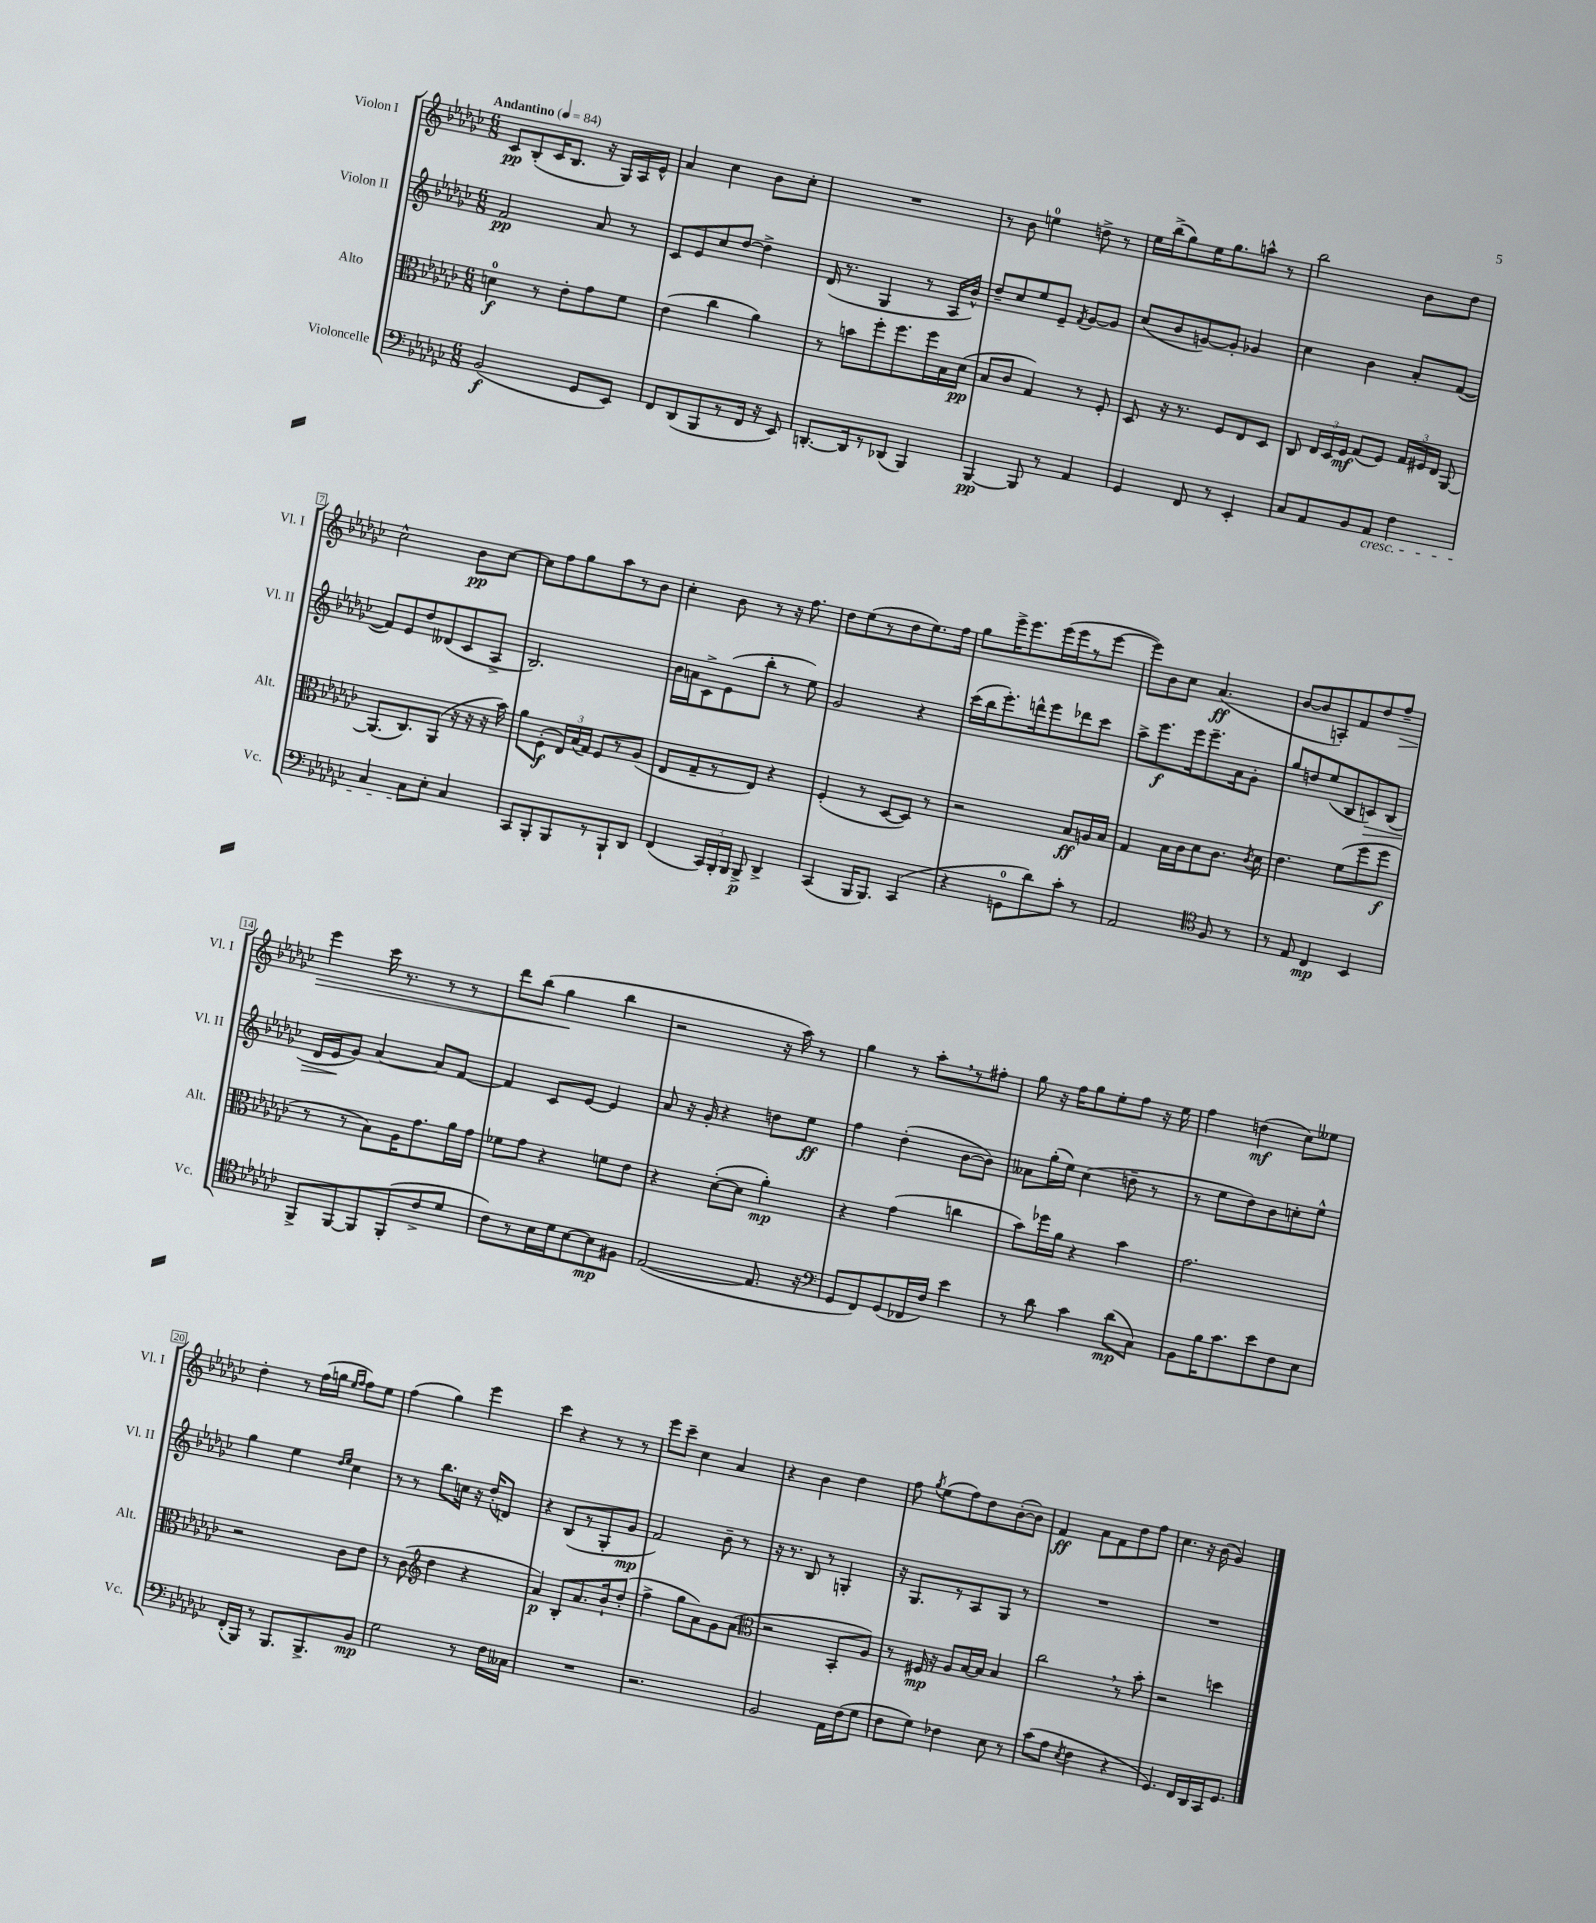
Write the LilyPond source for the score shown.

<<
\new StaffGroup <<
\new Staff = "s0" \with { instrumentName = "Violon I" shortInstrumentName = "Vl. I" } {
    \clef treble \key ges \major \numericTimeSignature \time 6/8 \tempo "Andantino" 4 = 84
    \autoBeamOff ces'8[\pp bes8-.( ces'16 bes8.] r16 ges16[) aes16 ees'16]-^ |
    aes'4 ces''4 bes'8[ ces''8]-. |
    R2. |
    r8 bes'8 e''4-0 d''8-> r8 |
    ees''16[ bes''16->( ges''8) ees''16 ges''8. a''8]-^ r8 |
    bes''2 bes'8[ des''8] |
    ces''2-^ bes'8[\pp ces''8]~ |
    ces''8[ f''8 ges''8 aes''8 r8 bes'8] |
    ces''4-. bes'8 r8 r16 f''8. |
    des''8[ ees''8( r8 des''8 ees''8.) f''16] |
    ges''8[ ees'''16-> ees'''8. ees'''16( ees'''16 r8 ees'''8]~ |
    ees'''8[) bes'8 ces''8] aes'4.\ff( |
    bes'8[~ bes'8 a8-.) f'8 des''8 f''8]--\> |
    ees'''4 ces'''16 r8. r8 r8 |
    des'''8[ bes''8]( ges''4\! bes''4 |
    r2 r16 aes''16) r8 |
    ges''4 r8 aes''8[-. \breathe r8 fis''8]-. |
    ges''8 r16 f''16[ ges''8 ees''8-. f''8] r16 ees''16 |
    f''4 d''4\mf( ces''8[) eeses''8] |
    des''4-. r8 f''16[( g''16] \grace { ees''16[ f''16] } f''8[) ees''8] |
    f''4( ges''4) ees'''4 |
    ces'''4 r4 r8 r8 |
    ees'''8[ ces'''8]-- ces''4 aes'4 |
    r4 bes'4 des''4 |
    f''8 \acciaccatura { ges''8 } ees''8[( f''8) des''8 bes'8~-.( bes'8]) |
    f'4\ff aes'8[ f'8 des''8 f''8] |
    ces''4. r16 bes'16( ges'4) \bar "|." |
}
\new Staff = "s1" \with { instrumentName = "Violon II" shortInstrumentName = "Vl. II" } {
    \clef treble \key ges \major \numericTimeSignature \time 6/8
    \autoBeamOff f'2\pp aes'8 r8 |
    ces'8[ ees'8 ces''8 des''8]~ des''4-> |
    des'16( r8. ges4 r8 aes16[ bes'16]-^) |
    des''8[-- ces''8 ees''8 ees'8]-- \acciaccatura { f'8 } ges'8[~ ges'8] |
    ces''8[( bes'8 g'8~) g'8]-. ges'4 |
    ces''4 bes'4 aes'8[-. f'8]~( |
    f'8[) ees'8 des''8 deses'8( ces'8 aes8]-> |
    bes2.) |
    bes'16[ a'16 ces'8-> ees'8( bes''8]-. r8 ees''8) |
    ges'2 r4 |
    ces'''16[( bes''16 ees'''8.-.) d'''16-^ ees'''8 des'''8 ces'''8] |
    aes''8[-> ees'''8.\f ees'''16 ees'''8.-- aes'16 ges'8]-. |
    ges''8[ d''8 ees''8( bes8 c'8\>) bes8]( |
    des'16[ ees'16\! ges'8]) aes'4~ aes'8[ f'8]~ |
    f'4 ces'8[ ees'8]~ ees'4 |
    aes'8 r16 ges'16-. r4 d''8[ ees''8]\ff |
    f''4 des''4-.( bes'8[~ bes'8]) |
    aeses'8[ ges''16-.( ees''16]) ces''4( d''8-- r8 |
    r8 ees''8[ des''8) bes'8 c''8-. ees''8]-^ |
    ges''4 ees''4 \grace { des''16[ ees''16] } ces''4 |
    r8 r8 bes''8.[ c''16] r16 des''16[-.( d'8]) |
    r4 bes8[( r8 ges8-. ges'8]\mp |
    f'2) bes'8-- r8 |
    r16 r8. bes8 r8 g4-. |
    r16 ges8.[ r8 aes8 ges8] r8 |
    R2. |
    R2. \bar "|." |
}
\new Staff = "s2" \with { instrumentName = "Alto" shortInstrumentName = "Alt." } {
    \clef alto \key ges \major \numericTimeSignature \time 6/8
    \autoBeamOff d'4-0\f r8 ees'8[-. ges'8 f'8] |
    ees'4( ces''4 aes'4) |
    r8 b'8[ f''8-. f''8. f''16 bes16 des'16]\pp( |
    bes8[ ces'8] ges4) r8 f8-. |
    des8 r16 r8. f8[ ees8 des8] |
    ces8 \tuplet 3/2 { ees16[ des16 f16]\mf } ges8[( f8]) \tuplet 3/2 { ges16[ fis16 ees16] } aes,8~ |
    aes,8.[( ces8.) aes,8]( r16 r16 r16 bes'16) |
    aes'8[ f8]-.\f( \tuplet 3/2 { ees16[) bes16( ges16]) } f8[ r8 aes8]( |
    ees8[ ges8-- r8 ees8]) r4 |
    f4-.( r8 des8[~ des8]) r8 |
    r2 bes8[\ff a16 bes16] |
    ges4 bes16[ ces'16 des'8 ces'8.] \acciaccatura { ces'8 } des'16 |
    ees'4. f'8[( f''8 f''8]\f |
    r8 r8 bes8[) aes16 ges'8. aes'16 ges'16] |
    fes'8[ ges'8] r4 f'8[ ees'8] |
    r4 des'8[~-.( des'8] aes'4-.\mp) |
    r4 ges'4( c''4 |
    bes'8[) fes''16 aes'16] r4 bes'4 |
    ges'2. |
    r2 ces'8[ ees'8] |
    r8 ces'8( \clef treble des''4 r4 |
    aes'4\p) bes8[-. aes'8. bes'16-! des''8]-.( |
    f''4-> ges''8[ aes'8) ges'8 aes'8]( |
    \clef alto r2 bes,8[-. aes8]) |
    r8 fis16\mp r16 aes8[ bes16~ bes16] bes4 |
    ces''2 \breathe r8 bes'8-. |
    r2 d''4 \bar "|." |
}
\new Staff = "s3" \with { instrumentName = "Violoncelle" shortInstrumentName = "Vc." } {
    \clef bass \key ges \major \numericTimeSignature \time 6/8
    \autoBeamOff bes,2\f( ges,8[ ees,8]) |
    f,8[ des,8( bes,,8 r8 f,16] r16 ees,8) |
    d,8.[~-. d,16 r8 des,8]( bes,,4) |
    bes,,4~\pp bes,,8 r8 aes,4 |
    ges,4 f,8 r8 ees,4-. |
    ces8[ aes,8 bes,8 aes,8]\cresc f4 |
    ces4 ces8[\! ees8]-. ces4 |
    ces,8[ bes,,8-. bes,,8 r8 bes,,8-! des,8] |
    f,4( \tuplet 3/2 { ces,16[) bes,,16-. bes,,16] } bes,,8->\p des,4-> |
    ces,4( bes,,16[ bes,,8.]) ces,4( |
    r4 g,8[-0 des'8) ces'8]-. r8 |
    aes,2 \clef tenor f8 r8 |
    r8 ees8 ces4\mp bes,4 |
    f,8[-> f,8~ f,8 f,8-.( ces'8-> des'8] |
    ces'8[) r8 bes16 des'16 bes8~ bes8\mp fis8] |
    ees2~( ees8. r16 |
    \clef bass ges,8[ f,8) ges,8( fes,16 f16]) ees'4 |
    r8 des'8 ces'4 des'8[\mp( ces8]) |
    bes,8[ bes16 ces'8. ees'8 f8 ees8] |
    f,16[-.( bes,,16]) r8 bes,,8.[ bes,,8.-> bes,8]\mp |
    ges2 r8 f16[ ceses16] |
    R2. |
    r2. |
    bes,2 aes,16[ f16( ges8] |
    f8[ ges8]) fes4 ees8 r8 |
    ces'8[( aes8] \acciaccatura { ees8 } f4 r4 |
    ges,4.) f,16[ des,16 ces,16 ges,8.] \bar "|." |
}
>>
>>
\layout { \context { \Score \override BarNumber.stencil = #(make-stencil-boxer 0.1 0.3 ly:text-interface::print) } }
